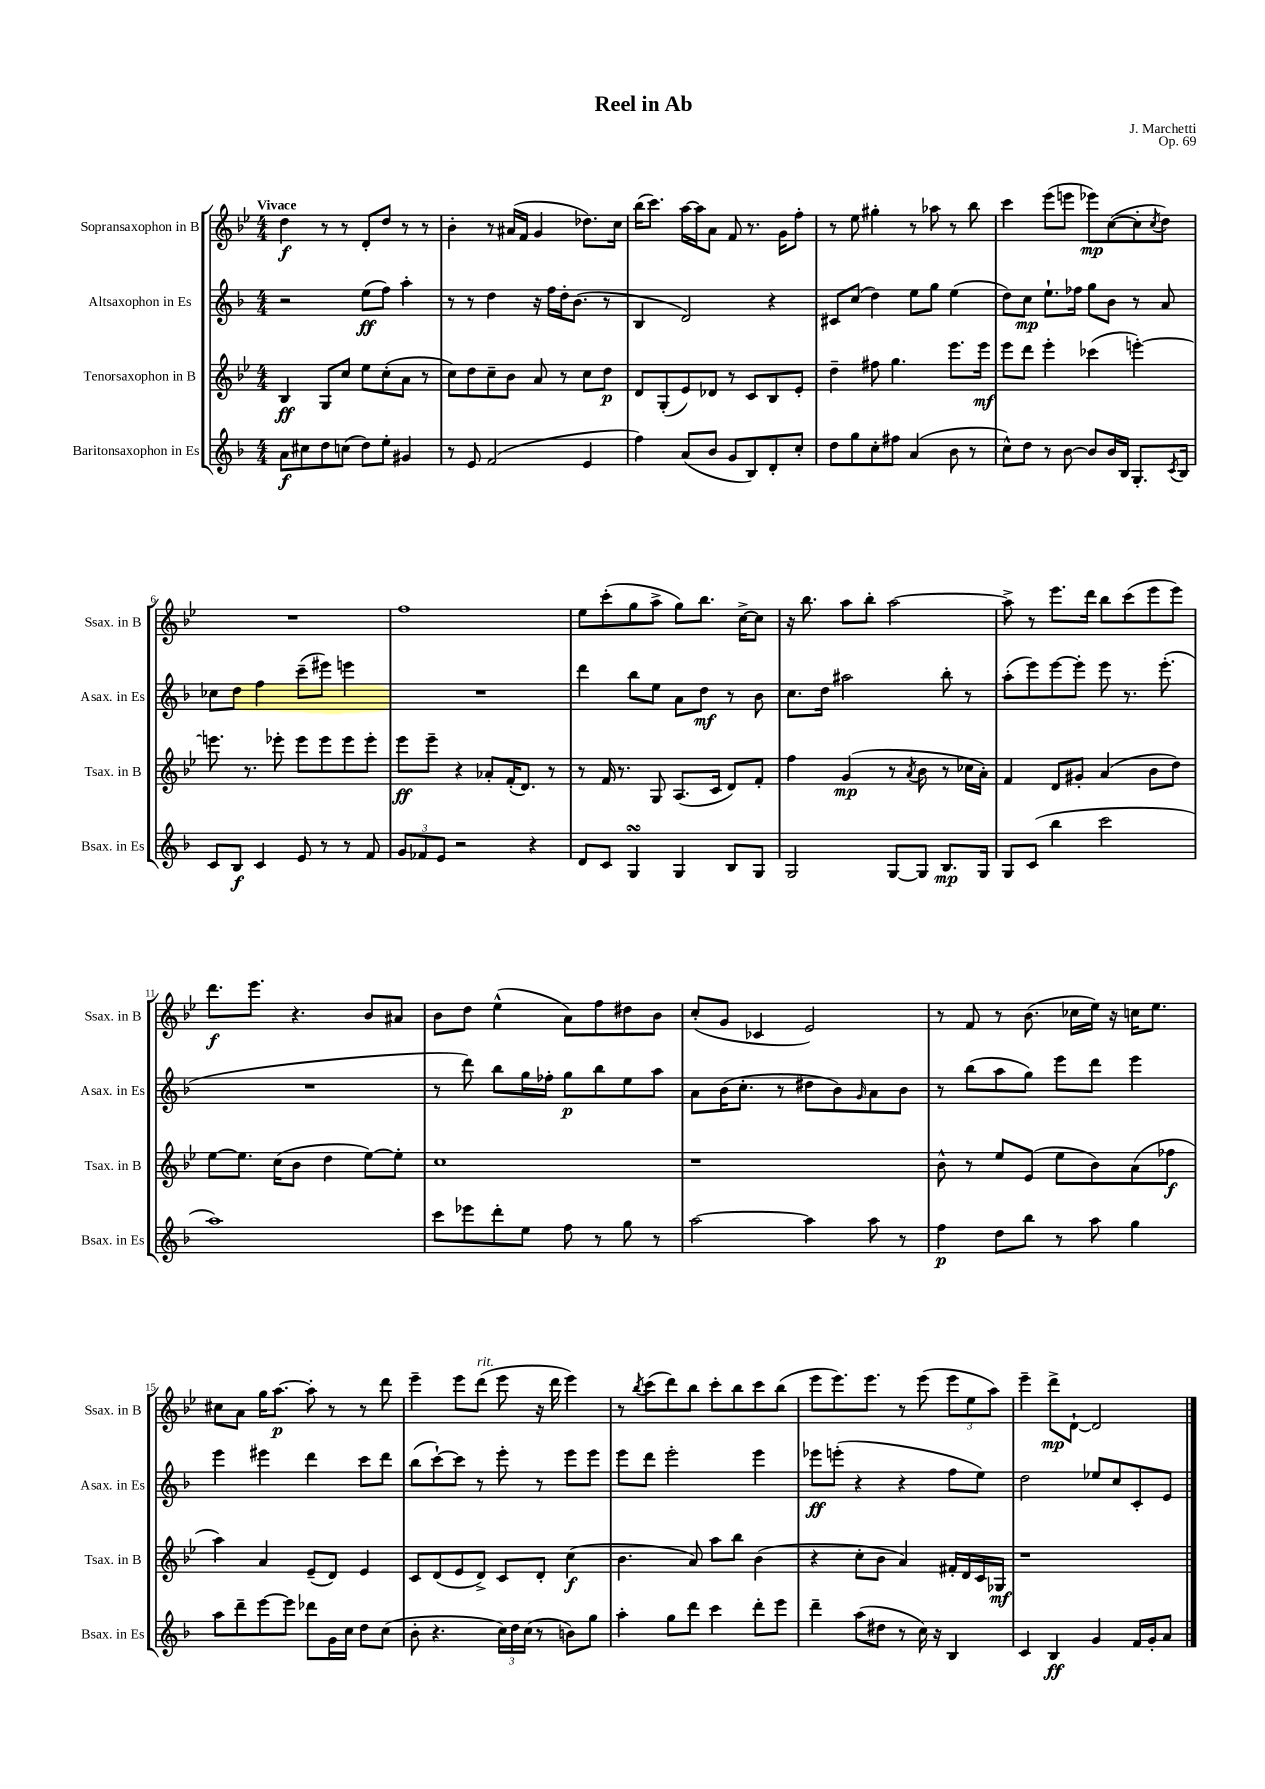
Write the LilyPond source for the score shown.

\header { title = "Reel in Ab" composer = "J. Marchetti" opus = "Op. 69" }
<<
\new StaffGroup <<
\new Staff = "s0" \with { instrumentName = "Sopransaxophon in B" shortInstrumentName = "Ssax. in B" } {
    \clef treble \key bes \major \numericTimeSignature \time 4/4 \tempo "Vivace"
    d''4\f r8 r8 d'8-. d''8 r8 r8 |
    bes'4-. r8 ais'16( f'16 g'4 des''8.) c''16 |
    bes''16( c'''8.) a''16~ a''16 a'8 f'8 r8. g'16 f''8-. |
    r8 ees''8 gis''4-. r8 aes''8 r8 bes''8 |
    c'''4 ees'''8( e'''8 ees'''8\mp) c''8~( c''8-. \acciaccatura { c''8 } d''8) |
    R1 |
    f''1 |
    ees''8 c'''8-.( g''8 a''8-> g''8) bes''8. c''16~-> c''8 |
    r16 bes''8. a''8 bes''8-. a''2~ |
    a''8-> r8 ees'''8. d'''16 bes''8 c'''8( ees'''8 ees'''8) |
    d'''8.\f ees'''8. r4. bes'8 ais'8 |
    bes'8 d''8 ees''4-^( a'8) f''8 dis''8 bes'8 |
    c''8-.( g'8 ces'4 ees'2) |
    r8 f'8 r8 bes'8.( ces''16 ees''16) r16 c''16 ees''8. |
    cis''8 a'8 g''16 a''8.~\p a''8-. r8 r8 d'''8 |
    ees'''4-- ees'''8 d'''8^\markup { \italic "rit." }( ees'''8 r16 d'''16 ees'''4) |
    r8 \acciaccatura { bes''8 } c'''8( d'''8) bes''8 c'''8-. bes''8 c'''8 bes''8( |
    ees'''8 ees'''8.) ees'''8. r8 ees'''8( \tuplet 3/2 { ees'''8 ees''8 a''8) } |
    ees'''4-- d'''8->\mp d'8~-! d'2 \bar "|." |
}
\new Staff = "s1" \with { instrumentName = "Altsaxophon in Es" shortInstrumentName = "Asax. in Es" } {
    \clef treble \key f \major \numericTimeSignature \time 4/4
    r2 e''8\ff( f''8) a''4-. |
    r8 r8 d''4 r16 f''16 d''16-. bes'8.( r8 |
    bes4 d'2) r4 |
    cis'8 c''8( d''4) e''8 g''8 e''4( |
    d''8) c''8\mp e''8.-! fes''16 g''8 bes'8 r8 a'8 |
    ces''8 d''8 f''4 c'''8--( eis'''8) e'''4 |
    R1 |
    d'''4 bes''8 e''8 a'8 d''8\mf r8 bes'8 |
    c''8. d''16 ais''2 bes''8-. r8 |
    a''8-.( e'''8) e'''8~ e'''8-. e'''8 r8. e'''8.-.( |
    R1 |
    r8 d'''8) bes''8 g''16 fes''16-. g''8\p bes''8 e''8 a''8 |
    a'8 bes'16( c''8.-. r8 dis''8 bes'8) \grace { g'16 } a'8 bes'8 |
    r8 bes''8( a''8 g''8) e'''8 d'''8 e'''4 |
    e'''4 eis'''4 d'''4 c'''8 d'''8 |
    bes''8( c'''8~-!) c'''8 r8 e'''8-. r8 e'''8 e'''8 |
    e'''8 d'''8 e'''2-. e'''4 |
    ees'''8\ff e'''8-.( r4 r4 f''8 e''8) |
    d''2 ees''8 c''8 c'8-. e'8 \bar "|." |
}
\new Staff = "s2" \with { instrumentName = "Tenorsaxophon in B" shortInstrumentName = "Tsax. in B" } {
    \clef treble \key bes \major \numericTimeSignature \time 4/4
    bes4\ff g8 c''8 ees''8 c''8-.( a'8 r8 |
    c''8) d''8 c''8-- bes'8 a'8 r8 c''8 d''8\p |
    d'8 g8-.( ees'8) des'8 r8 c'8 bes8 ees'8-. |
    d''4-- fis''8 g''4. ees'''8. ees'''16\mf |
    ees'''8 d'''8 ees'''4-. ces'''4( e'''4~-.) |
    e'''8. r8. ees'''8-. ees'''8 ees'''8 ees'''8 ees'''8-. |
    ees'''8\ff ees'''8-- r4 aes'8-. f'16-.( d'8.) r8 |
    r8 f'16 r8. g8 a8.( c'16 d'8) f'8-. |
    f''4 g'4\mp( r8 \acciaccatura { a'8 } bes'8 r8 ces''16 a'16-.) |
    f'4 d'8 gis'8-. a'4( bes'8 d''8) |
    ees''8~ ees''8. c''16( bes'8 d''4 ees''8~) ees''8-. |
    c''1 |
    r1 |
    bes'8-^ r8 ees''8 ees'8( ees''8 bes'8) a'8( fes''8\f |
    a''4) a'4 ees'8--( d'8) ees'4 |
    c'8 d'8( ees'8 d'8->) c'8 d'8-. c''4\f( |
    bes'4. a'8) a''8 bes''8 bes'4( |
    r4 c''8-. bes'8 a'4) fis'16-. d'16 c'16 ges16\mf |
    r1 \bar "|." |
}
\new Staff = "s3" \with { instrumentName = "Baritonsaxophon in Es" shortInstrumentName = "Bsax. in Es" } {
    \clef treble \key f \major \numericTimeSignature \time 4/4
    a'8\f cis''8 d''8 c''8( d''8) e''8-. gis'4 |
    r8 e'8 f'2( e'4 |
    f''4) a'8( bes'8 g'8 bes8) d'8-. c''8-. |
    d''8 g''8 c''8-. fis''8 a'4( bes'8 r8 |
    c''8-^) d''8 r8 bes'8~ bes'8 bes'16 bes16 g8.-. \acciaccatura { c'8 } bes16 |
    c'8 bes8\f c'4 e'8 r8 r8 f'8 |
    \tuplet 3/2 { g'8 fes'8 e'8 } r2 r4 |
    d'8 c'8 g4\turn g4 bes8 g8 |
    g2 g8~ g8 bes8.\mp g16 |
    g8 c'8( bes''4 c'''2 |
    a''1) |
    c'''8 ees'''8 d'''8-. e''8 f''8 r8 g''8 r8 |
    a''2~ a''4 a''8 r8 |
    f''4\p d''8 bes''8 r8 a''8 g''4 |
    a''8 d'''8-- e'''8~ e'''8 des'''8 g'16 c''16 d''8 c''8( |
    bes'8-. r4. \tuplet 3/2 { c''16) d''16 c''16( } r8 b'8) g''8 |
    a''4-. g''8 d'''8 c'''4 d'''8-. e'''8 |
    d'''4-- a''8( dis''8 r8 c''16) r16 bes4 |
    c'4 bes4\ff g'4 f'16 g'16-. a'8 \bar "|." |
}
>>
>>
